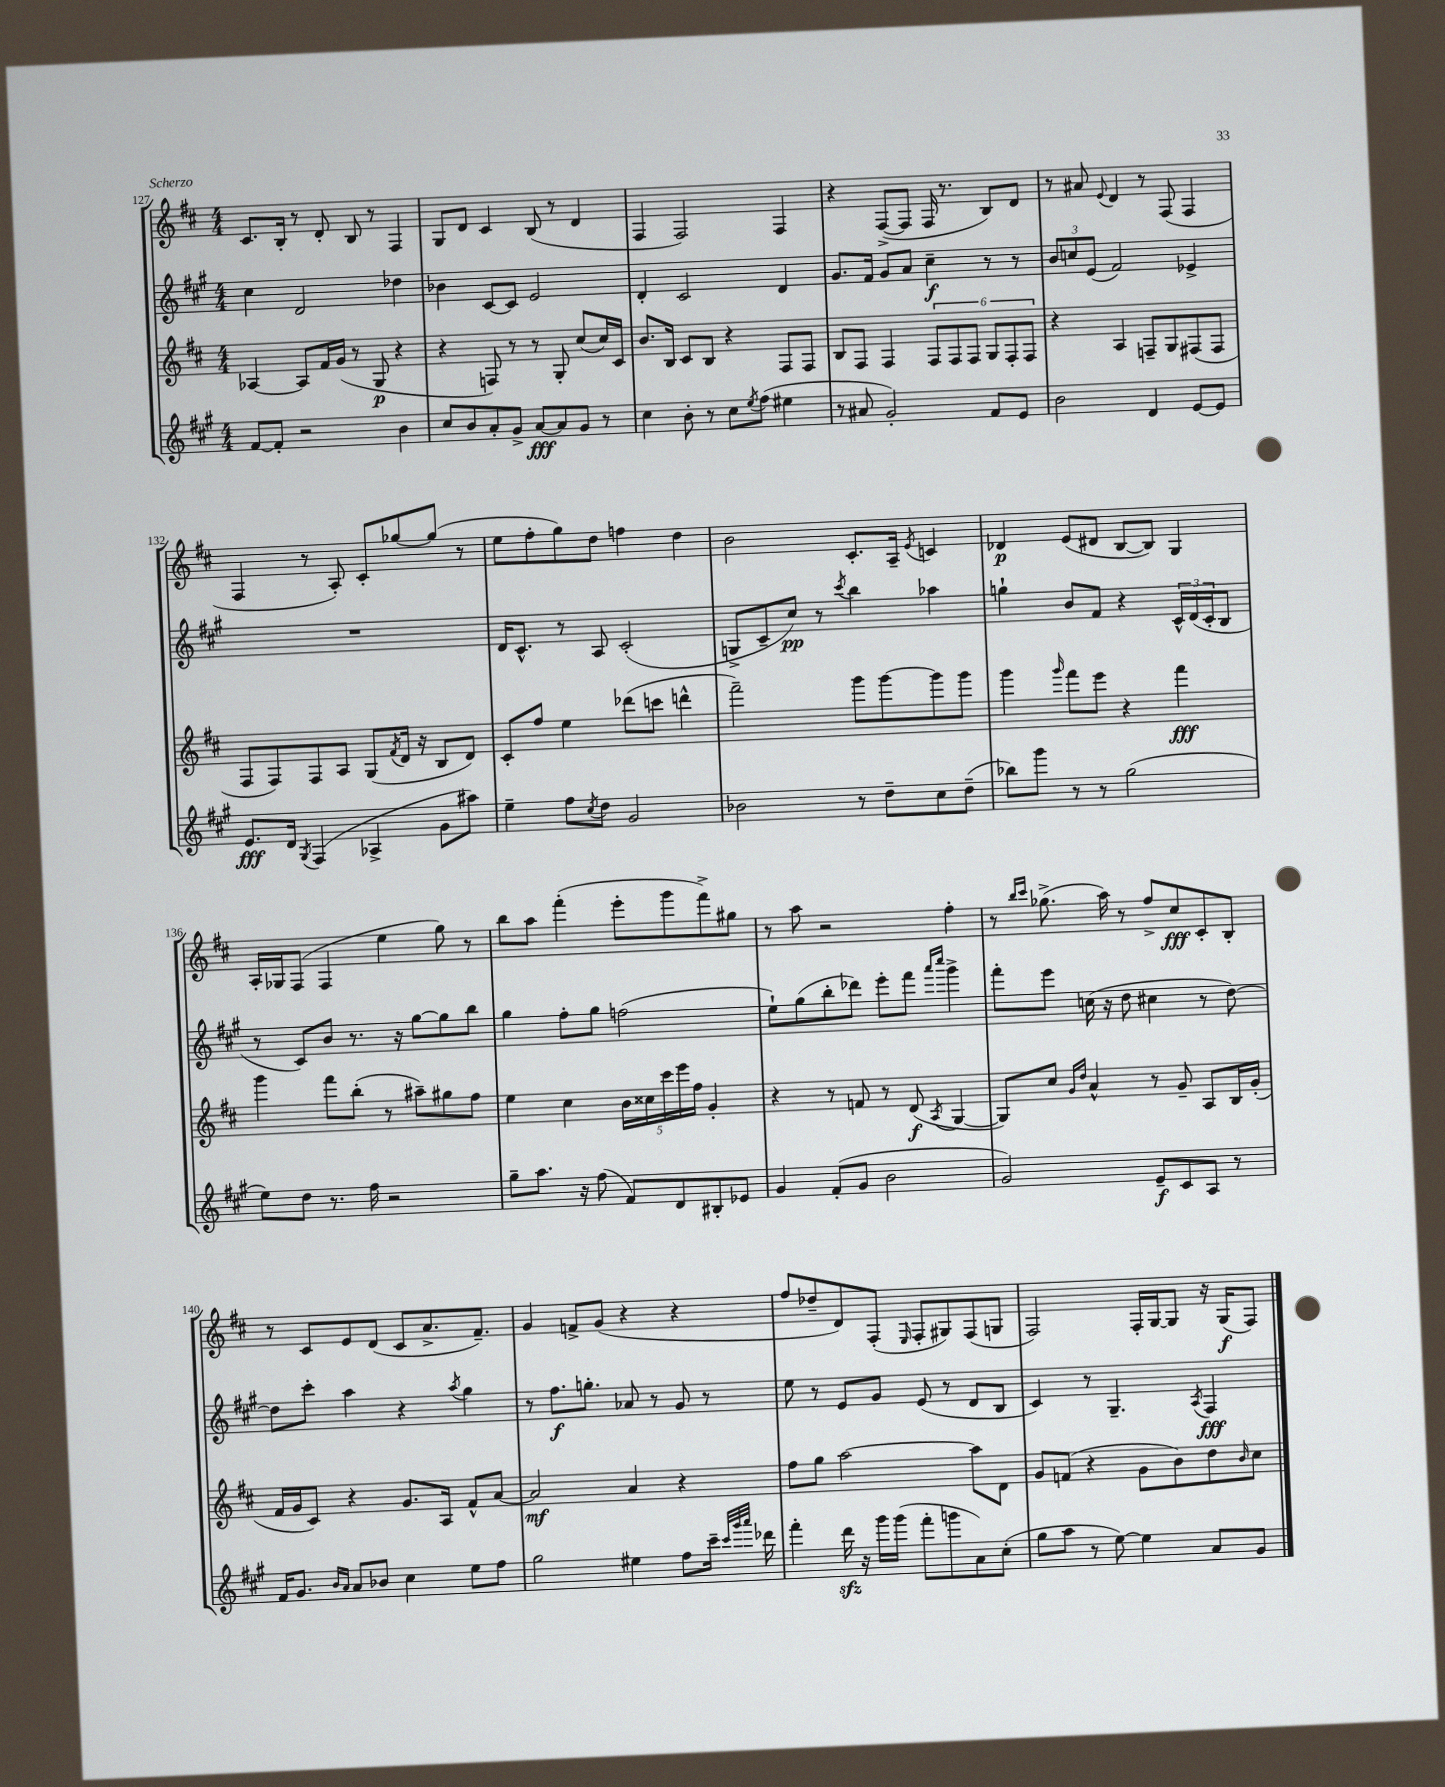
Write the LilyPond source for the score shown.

<<
\new StaffGroup <<
\new Staff = "s0" {
    \clef treble \key d \major \numericTimeSignature \time 4/4
    cis'8. b16-. r8 d'8-. b8 r8 fis4 |
    g8 d'8 cis'4 b8( r8 d'4 |
    fis4 fis2) fis4 |
    r4 fis8~->( fis8 fis16 r8. b8) d'8 |
    r8 ais'8 \appoggiatura { e'8 } d'4 r8 fis8( fis4 |
    fis4 r8 a8-.) cis'8-. ges''8~ ges''8( r8 |
    e''8 fis''8-. g''8) d''8 f''4 d''4 |
    b'2 cis'8.-. a16-- \acciaccatura { e'8 } c'4 |
    des'4\p e'8( dis'8 b8~ b8) g4 |
    a16-. ges16 fis8( fis4 e''4 g''8) r8 |
    b''8 a''8 fis'''4-.( e'''8-. g'''8 fis'''8->) gis''8 |
    r8 a''8 r2 fis''4-. |
    r8 \grace { b''16 cis'''16 } ges''8.->( a''16) r8 fis''8-> cis''8\fff cis'8-. b8-. |
    r8 cis'8 e'8 d'8( cis'8 a'8.-> fis'8.--) |
    g'4 f'8-> g'8( r4 r4 |
    fis''8 des''8-- d'8) fis8-.( \grace { e16 } fis8-. gis8) fis8( g8 |
    fis2) fis16-. g16~ g8 r16 g16\f( fis8) \bar "|." |
}
\new Staff = "s1" {
    \clef treble \key a \major \numericTimeSignature \time 4/4
    cis''4 d'2 des''4 |
    bes'4 cis'8~ cis'8 e'2 |
    d'4-. cis'2 d'4 |
    gis'8. fis'16 gis'8 a'8 cis''4--\f r8 r8 |
    \tuplet 3/2 { b'8 c''8 e'8( } fis'2) ees'4-> |
    R1 |
    d'16 cis'8.-^ r8 a8 cis'2-.( |
    g8-> cis'8-- cis''8\pp) r8 \acciaccatura { cis'''8 } b''4 aes''4 |
    g''4-! b'8 fis'8 r4 \tuplet 3/2 { cis'16-^ d'16( cis'16-. } b8 |
    r8 cis'8) b'8 r8. r16 gis''8~ gis''8 b''8 |
    gis''4 fis''8-. gis''8 f''2( |
    e''8-!) gis''8( b''8-. des'''8) e'''8-. fis'''8 \grace { a'''16 cis''''16 } gis'''4-> |
    fis'''8-. e'''8 c''16( r16 d''8 cis''4 r8 d''8~) |
    d''8 cis'''8-. a''4 r4 \acciaccatura { a''8 } gis''4 |
    r8 fis''8.\f g''8.-. aes'8 r8 gis'8 r8 |
    e''8 r8 e'8 gis'8 e'8( r8 d'8 b8 |
    cis'4) r8 gis4.-- \acciaccatura { a8 } fis4\fff \bar "|." |
}
\new Staff = "s2" {
    \clef treble \key d \major \numericTimeSignature \time 4/4
    aes4~ aes8 fis'16 g'16( r8 g8\p r4 |
    r4 f8) r8 r8 g8-. cis''8( cis''16) cis'16 |
    b'8. b16 cis'8 b8 r4 fis8 fis8 |
    b8 fis8 fis4 \tuplet 6/4 { fis8 fis8 fis8 g8 fis8-. fis8 } |
    r4 a4 f8-- g8 fis8( fis8 |
    fis8 fis8) fis8 a8 g8( \acciaccatura { fis'8 } d'16 r16 b8 d'8) |
    cis'8-. fis''8 e''4 des'''8( c'''8 d'''4-^ |
    fis'''2--) g'''8 g'''8~ g'''8 g'''8 |
    g'''4 \grace { g'''16 } fis'''8 e'''8 r4 fis'''4\fff |
    g'''4 fis'''8 b''8-.( r8 ais''8--) gis''8 fis''8 |
    e''4 cis''4 \tuplet 5/4 { b'16 cisis''16 cis'''16 e'''16 fis''16 } g'4-. |
    r4 r8 f'8 r8 d'8\f( \acciaccatura { a8 } g4~ |
    g8) cis''8 \grace { g'16 d''16 } a'4-^ r8 g'8-- a8 b16 g'16-.( |
    fis'16 g'16 cis'8) r4 g'8. a16 fis'8-^ a'8~ |
    a'2\mf a'4 r4 |
    fis''8 g''8 a''2~ a''8 d'8 |
    g'8 f'8( r4 g'8 b'8) d''8 \grace { b'16 } cis''8 \bar "|." |
}
\new Staff = "s3" {
    \clef treble \key a \major \numericTimeSignature \time 4/4
    fis'8~ fis'8-. r2 b'4 |
    cis''8 b'8 a'8-. gis'8-> a'8~\fff a'8 gis'8 r8 |
    cis''4 b'8-. r8 cis''8 \acciaccatura { e''8 } fis''8( eis''4 |
    r8 ais'8 gis'2-.) fis'8 e'8 |
    b'2 d'4 e'8~ e'8 |
    e'8.\fff d'16 \acciaccatura { gis8 } fis4( aes4-> gis'8 ais''8) |
    e''4-- fis''8 \acciaccatura { cis''8 } d''8 gis'2 |
    bes'2 r8 d''8-- cis''8 d''8--( |
    bes''8) gis'''8 r8 r8 gis''2( |
    e''8) d''8 r8. fis''16 r2 |
    gis''8-- a''8. r16 fis''8( fis'8) d'8 bis8-. ees'8 |
    gis'4 fis'8-.( gis'8 b'2 |
    gis'2) e'8--\f cis'8 a8 r8 |
    fis'16 gis'8. \grace { b'16 a'16 } a'8 bes'8 cis''4 e''8 fis''8 |
    gis''2 eis''4 fis''8 cis'''16-- \grace { cis'''32 gis'''32 a'''32 } des'''16 |
    fis'''4-. d'''16\sfz r16 gis'''16 gis'''16( fis'''8-. g'''8 a'8) cis''8-.( |
    gis''8 a''8 r8 e''8~) e''4 a'8 gis'8 \bar "|." |
}
>>
>>
\layout { \context { \Score currentBarNumber = #127 } }
